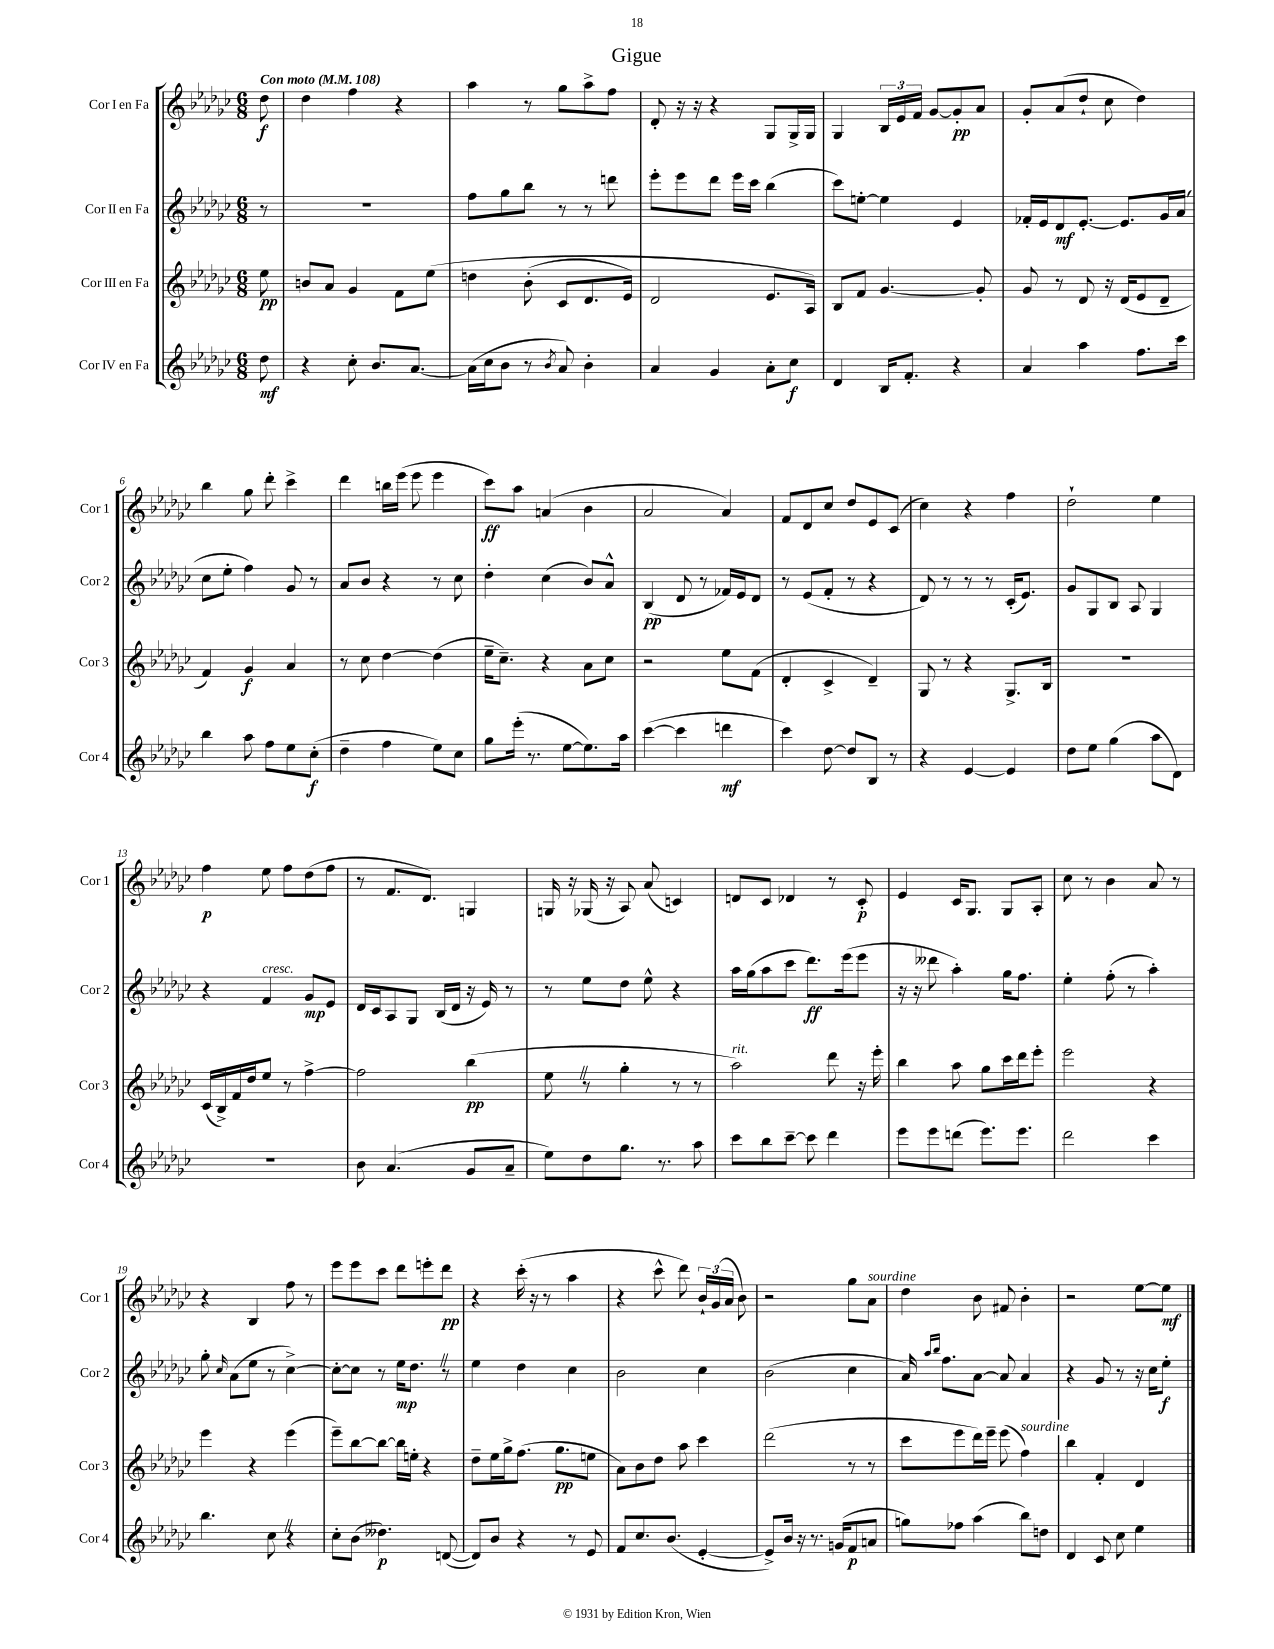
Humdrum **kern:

**kern	**kern	**kern	**kern
*staff4	*staff3	*staff2	*staff1
*clefG2	*clefG2	*clefG2	*clefG2
*k[b-e-a-d-g-c-]	*k[b-e-a-d-g-c-]	*k[b-e-a-d-g-c-]	*k[b-e-a-d-g-c-]
*M6/8	*M6/8	*M6/8	*M6/8
*MM108	*MM108	*MM108	*MM108
8dd-	8ee-	8r	8dd-
=	=	=	=
4r	8b	2.r	4dd-
.	8a-	.	.
8cc-'	4g-	.	4ff
8.b-	.	.	.
.	8f	.	4r
[8.a-	.	.	.
.	&(8ee-	.	.
=	=	=	=
(16a-]	4dd	8ff	4aa-
16cc-	.	.	.
8b-	.	8gg-	.
8r	(8b-'	8bb-	8r
8qb-	.	.	.
8a-)	8c-	8r	8gg-
4b-'	8.d-	8r	8aa-^
.	.	8ddd	8ff
.	16e-)	.	.
=	=	=	=
4a-	2d-	8eee-'	8d-'
.	.	8eee-	16r
.	.	.	16r
4g-	.	8ddd-	4r
.	.	16eee-	.
.	.	16ccc-	.
8a-'	8.e-	(4bb-	8G-
8cc-	.	.	16G-^
.	16A-&)	.	16G-
=	=	=	=
4d-	8B-	8ccc-)	4G-
.	8f	[8ee'	.
16B-	[4.g-	4ee]	24B-
.	.	.	24e-
8.f'	.	.	.
.	.	.	24f
.	.	.	[8g-
4r	.	4e-	8g-']
.	8g-']	.	8a-
=	=	=	=
4a-	8g-	16f-'	8g-'
.	.	16e-	.
.	8r	8d-	(8a-
4aa-	8d-	[8.e-'	8dd-`
.	16r	.	8cc-
.	(16d-	8.e-]	.
8.ff	8e-	.	4dd-)
.	8d-~	16g-	.
16ccc-	.	(16a-	.
=	=	=	=
4bb-	4f)	8cc-	4bb-
.	.	8ee-'	.
8aa-	4g-	4ff)	8gg-
8ff	.	.	8ddd-'
8ee-	4a-	8g-	4ccc-^
(8cc-'	.	8r	.
=	=	=	=
4dd-~	8r	8a-	4ddd-
.	8cc-	8b-	.
4ff	[4dd-	4r	16bb
.	.	.	(16eee-
.	.	.	8eee-
8ee-)	(4dd-]	8r	4eee-
8cc-	.	8cc-	.
=	=	=	=
8gg-	16ee-~	4dd-'	8ccc-)
.	8.cc-~)	.	.
(16eee-'	.	.	8aa-
8.r	.	.	.
.	4r	(4cc-	(4a
[8ee-	.	.	.
8.ee-])	8a-	8b-)	4b-
.	8cc-	8a-^^	.
16aa-	.	.	.
=	=	=	=
([4ccc-	2r	(4B-	2a-
4ccc-]	.	8d-	.
.	.	8r	.
4ddd	8ee-	16f-)	4a-)
.	.	16e-	.
.	(8f	8d-	.
=	=	=	=
4ccc-)	4d-'	8r	8f
.	.	(8e-	8d-
[8dd-	4c-^	8f'	8cc-
8dd-]	.	8r	8dd-
8B-	4d-~)	4r	8e-
8r	.	.	(8c-
=	=	=	=
4r	8G-	8d-)	4cc-)
.	8r	8r	.
[4e-	4r	8r	4r
.	.	8r	.
4e-]	8.G-^	(16c-'	4ff
.	.	8.e-)	.
.	16B-	.	.
=	=	=	=
8dd-	2.r	8g-	2dd-`
8ee-	.	8G-	.
(4gg-	.	8B-	.
.	.	8A-	.
8aa-	.	4G-	4ee-
8d-)	.	.	.
=	=	=	=
2.r	(16c-	4r	4ff
.	16B-^)	.	.
.	16f	.	.
.	16dd-	.	.
.	8ee-	4f	8ee-
.	8r	.	8ff
.	[4ff^	8g-	(8dd-
.	.	8e-	8ff
=	=	=	=
8b-	2ff]	16d-	8r
.	.	16c-	.
(4.a-	.	8A-	8.f
.	.	8G-	.
.	.	.	8.d-)
.	.	(16B-	.
.	.	16d-	.
8g-	(4bb-	16r	4G
.	.	16e-)	.
8a-~	.	8r	.
=	=	=	=
8ee-)	8ee-	8r	16G
.	.	.	16r
8dd-	8r	8ee-	(16G-
.	.	.	16r
8.gg-	4gg-'	8dd-	8A-)
.	.	8ee-^^	(8a-
8.r	.	.	.
.	8r	4r	4c)
8aa-	8r	.	.
=	=	=	=
8ccc-	2aa-)	16aa-	8d
.	.	(16gg-	.
8bb-	.	8aa-	8c-
[8ccc-~	.	8ccc-	4d-
8ccc-]	.	8.ddd-)	.
4ddd-	8ddd-	.	8r
.	.	(16eee-	.
.	16r	8eee-	8c-'
.	16eee-'	.	.
=	=	=	=
8eee-	4bb-	16r	4e-
.	.	16r	.
8eee-	.	8ddd--	.
(8ddd	8aa-	4aa-')	16c-
.	.	.	8.G-
8.eee-)	8gg-	.	.
.	16ccc-	16gg-	8G-
8.eee-	16ddd-	8.ff	.
.	8eee-'	.	8A-'
=	=	=	=
2ddd-	2eee-	4ee-'	8cc-
.	.	.	8r
.	.	(8ff'	4b-
.	.	8r	.
4ccc-	4r	4aa-')	8a-
.	.	.	8r
=	=	=	=
4.bb-	4eee-	8gg-'	4r
.	.	16qqcc-	.
.	.	(8a-	.
.	4r	8ee-	4B-
8cc-	.	8r	.
4r	(4eee-	[4cc-^)	8ff
.	.	.	8r
=	=	=	=
8cc-'	8eee-~)	8cc-'_	8eee-
(8b-	[8bb-	8cc-]	8eee-
4.dd--)	8bb-_	8r	8ccc-
.	16bb-]	16ee-	8ddd-
.	16ee'	8.dd-	.
.	4r	.	8eee'
([8d	.	8r	8ddd-
=	=	=	=
8d])	8dd-~	4ee-	4r
8b-	16ee-	.	.
.	16gg-^	.	.
4r	(8.ff	4dd-	(16ccc-'
.	.	.	16r
.	.	.	8r
.	8.gg-	.	.
8r	.	4cc-	4aa-
8e-	8ee	.	.
=	=	=	=
8f	8a-)	2b-	4r
8.cc-	8b-	.	.
.	8dd-	.	8ccc-^^
(8.b-	.	.	.
.	8aa-	.	8ddd-)
[4e-'	4ccc-	4cc-	24b-`
.	.	.	(24g-
.	.	.	24a-
.	.	.	8b-)
=	=	=	=
8e-^])	(2ddd-	(2b-	2r
16b-	.	.	.
16r	.	.	.
8.r	.	.	.
(16g	.	.	.
8f	8r	4cc-	8gg-
8a	8r	.	8a-
=	=	=	=
8gg)	8ccc-	16a-)	4dd-
.	.	16qqaa-	.
.	.	16qqbb-	.
.	.	8.ff	.
8ff-	8eee-	.	.
(4aa-	16ddd-)	[8a-	8b-
.	16eee-~	.	.
.	(8eee-	8a-]	8f#
8bb-)	4ff)	4a-	4b-'
8dd	.	.	.
=	=	=	=
4d-	4bb-	4r	2r
8c-	4f'	8g-	.
8cc-	.	8r	.
4ee-	4d-	16r	[8ee-
.	.	16cc-	.
.	.	8ee-'	8ee-]
==	==	==	==
*-	*-	*-	*-
